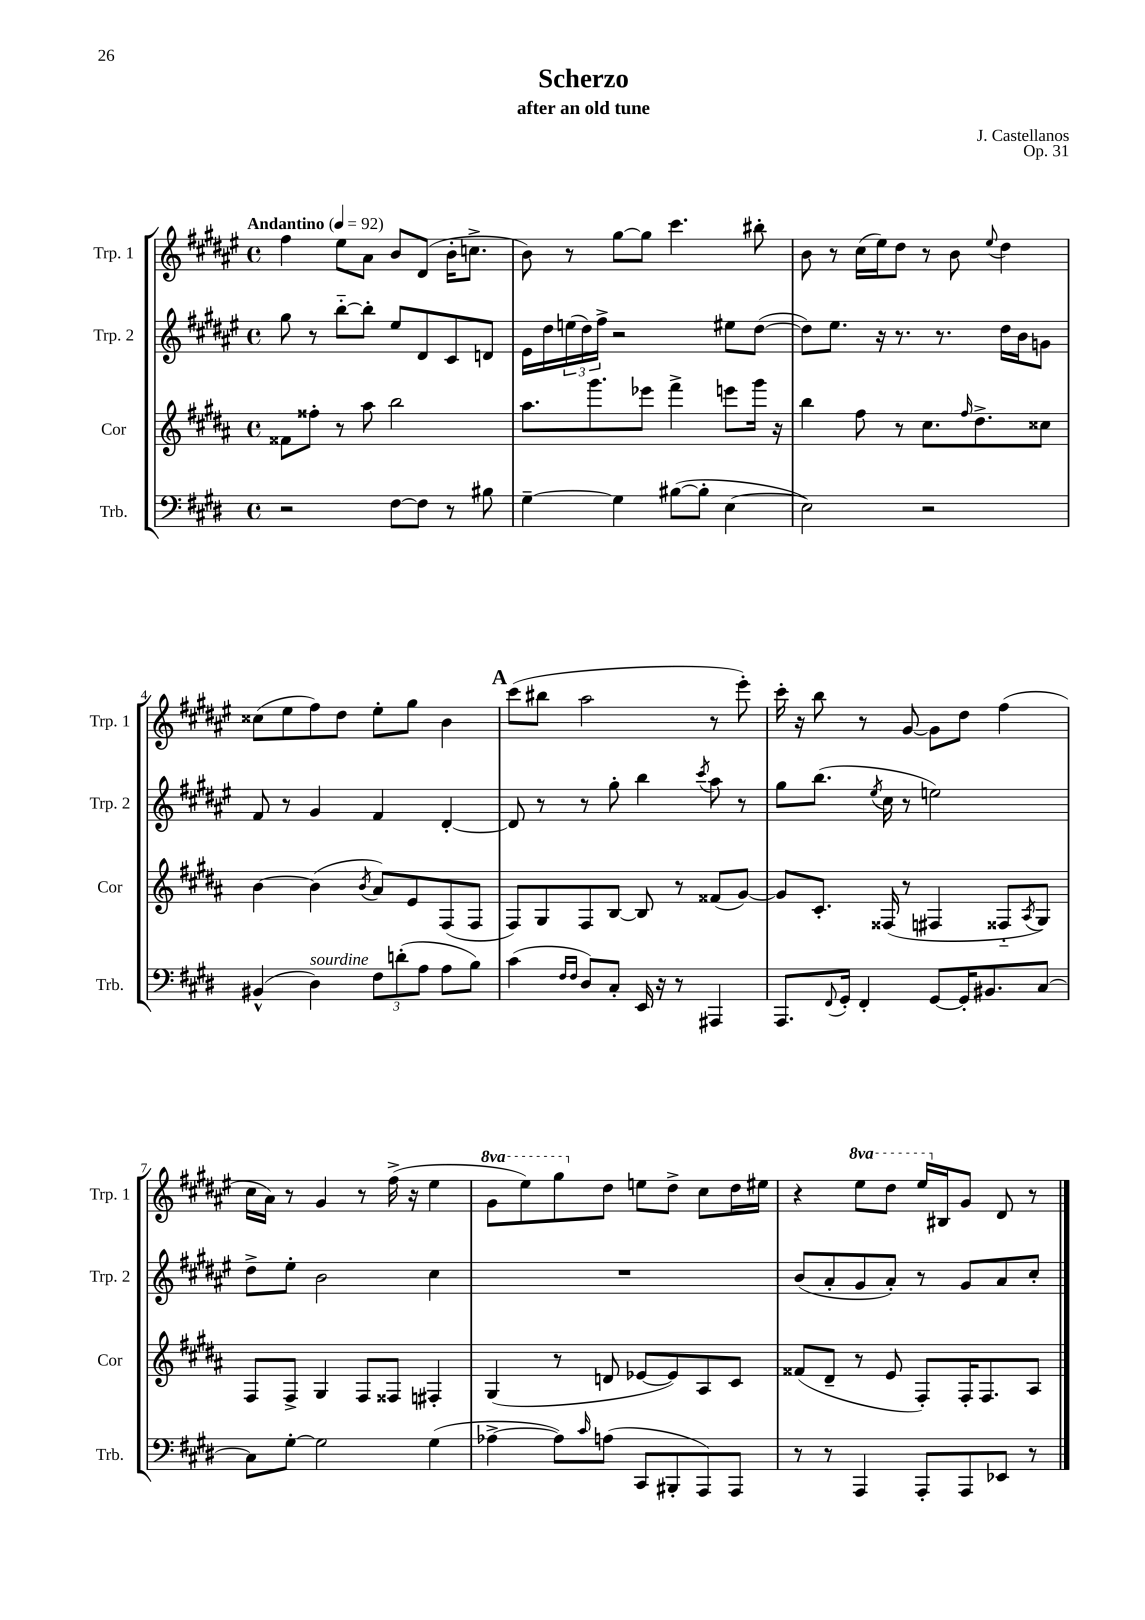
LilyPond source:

\header { title = "Scherzo" composer = "J. Castellanos" subtitle = "after an old tune" opus = "Op. 31" }
<<
\new StaffGroup <<
\new Staff = "s0" \with { instrumentName = "Trp. 1" shortInstrumentName = "Trp. 1" } {
    \clef treble \key fis \major \defaultTimeSignature \time 4/4 \set Staff.ottavationMarkups = #ottavation-simple-ordinals \tempo "Andantino" 4 = 92
    fis''4 eis''8 ais'8 b'8 dis'8( b'16-. c''8.-> |
    b'8) r8 gis''8~ gis''8 cis'''4. bis''8-. |
    b'8 r8 cis''16( eis''16) dis''8 r8 b'8 \appoggiatura { eis''8 } dis''4 |
    cisis''8( eis''8 fis''8) dis''8 eis''8-. gis''8 b'4 |
    \mark \markup { \bold "A" } cis'''8( bis''8 ais''2 r8 eis'''8-.) |
    cis'''16-. r16 b''8 r8 gis'8~ gis'8 dis''8 fis''4( |
    cis''16 ais'16) r8 gis'4 r8 fis''16->( r16 eis''4 |
    \ottava #1 gis''8 eis'''8) gis'''8 \ottava #0 dis''8 e''8 dis''8-> cis''8 dis''16 eis''16 |
    r4 \ottava #1 eis'''8 dis'''8 eis'''16 \ottava #0 bis16 gis'8 dis'8 r8 \bar "|." |
}
\new Staff = "s1" \with { instrumentName = "Trp. 2" shortInstrumentName = "Trp. 2" } {
    \clef treble \key fis \major \defaultTimeSignature \time 4/4
    gis''8 r8 b''8~-_ b''8-. eis''8 dis'8 cis'8 d'8 |
    eis'16 dis''16 \tuplet 3/2 { e''16( dis''16) fis''16-> } r2 eis''8 dis''8~( |
    dis''8) eis''8. r16 r8. r8. dis''16 b'16 g'8 |
    fis'8 r8 gis'4 fis'4 dis'4~-. |
    \mark \markup { \bold "A" } dis'8 r8 r8 gis''8-. b''4 \acciaccatura { cis'''8 } ais''8 r8 |
    gis''8 b''8.( \acciaccatura { eis''8 } cis''16 r8 e''2) |
    dis''8-> eis''8-. b'2 cis''4 |
    R1 |
    b'8( ais'8-. gis'8 ais'8-.) r8 gis'8 ais'8 cis''8-. \bar "|." |
}
\new Staff = "s2" \with { instrumentName = "Cor" shortInstrumentName = "Cor" } {
    \clef treble \key b \major \defaultTimeSignature \time 4/4
    fisis'8 fisis''8-. r8 ais''8 b''2 |
    ais''8. gis'''8. ees'''8 fis'''4-> e'''8 gis'''16 r16 |
    b''4 fis''8 r8 cis''8. \grace { fis''16 } dis''8.-> cisis''8 |
    b'4~ b'4( \acciaccatura { b'8 } ais'8) e'8 fis8( fis8 |
    \mark \markup { \bold "A" } fis8) gis8 fis8 b8~ b8 r8 fisis'8( gis'8~) |
    gis'8 cis'8.-. fisis16( r8 fis4 fisis8-_ \acciaccatura { ais8 } gis8) |
    fis8 fis8-> gis4 fis8 fisis8 fis4-. |
    gis4( r8 d'8 ees'8~ ees'8) ais8 cis'8 |
    fisis'8( dis'8-- r8 e'8 fis8-.) fis16-. fis8. ais8 \bar "|." |
}
\new Staff = "s3" \with { instrumentName = "Trb." shortInstrumentName = "Trb." } {
    \clef bass \key e \major \defaultTimeSignature \time 4/4
    r2 fis8~ fis8 r8 bis8 |
    gis4~-- gis4 bis8~( bis8-. e4~ |
    e2) r2 |
    bis,4-^( dis4^\markup { \italic "sourdine" }) \tuplet 3/2 { fis8 d'8-.( a8 } a8 b8) |
    \mark \markup { \bold "A" } cis'4( \grace { fis16 fis16 } dis8) cis8-. e,16 r16 r8 ais,,4 |
    a,,8. \appoggiatura { fis,8 } gis,16-. fis,4-. gis,8~ gis,16-. bis,8. cis8~ |
    cis8 gis8~-. gis2 gis4( |
    aes4~-> aes8) \grace { cis'16 } a8( cis,8 bis,,8-. a,,8) a,,8 |
    r8 r8 a,,4 a,,8-. a,,8 ees,8 r8 \bar "|." |
}
>>
>>
